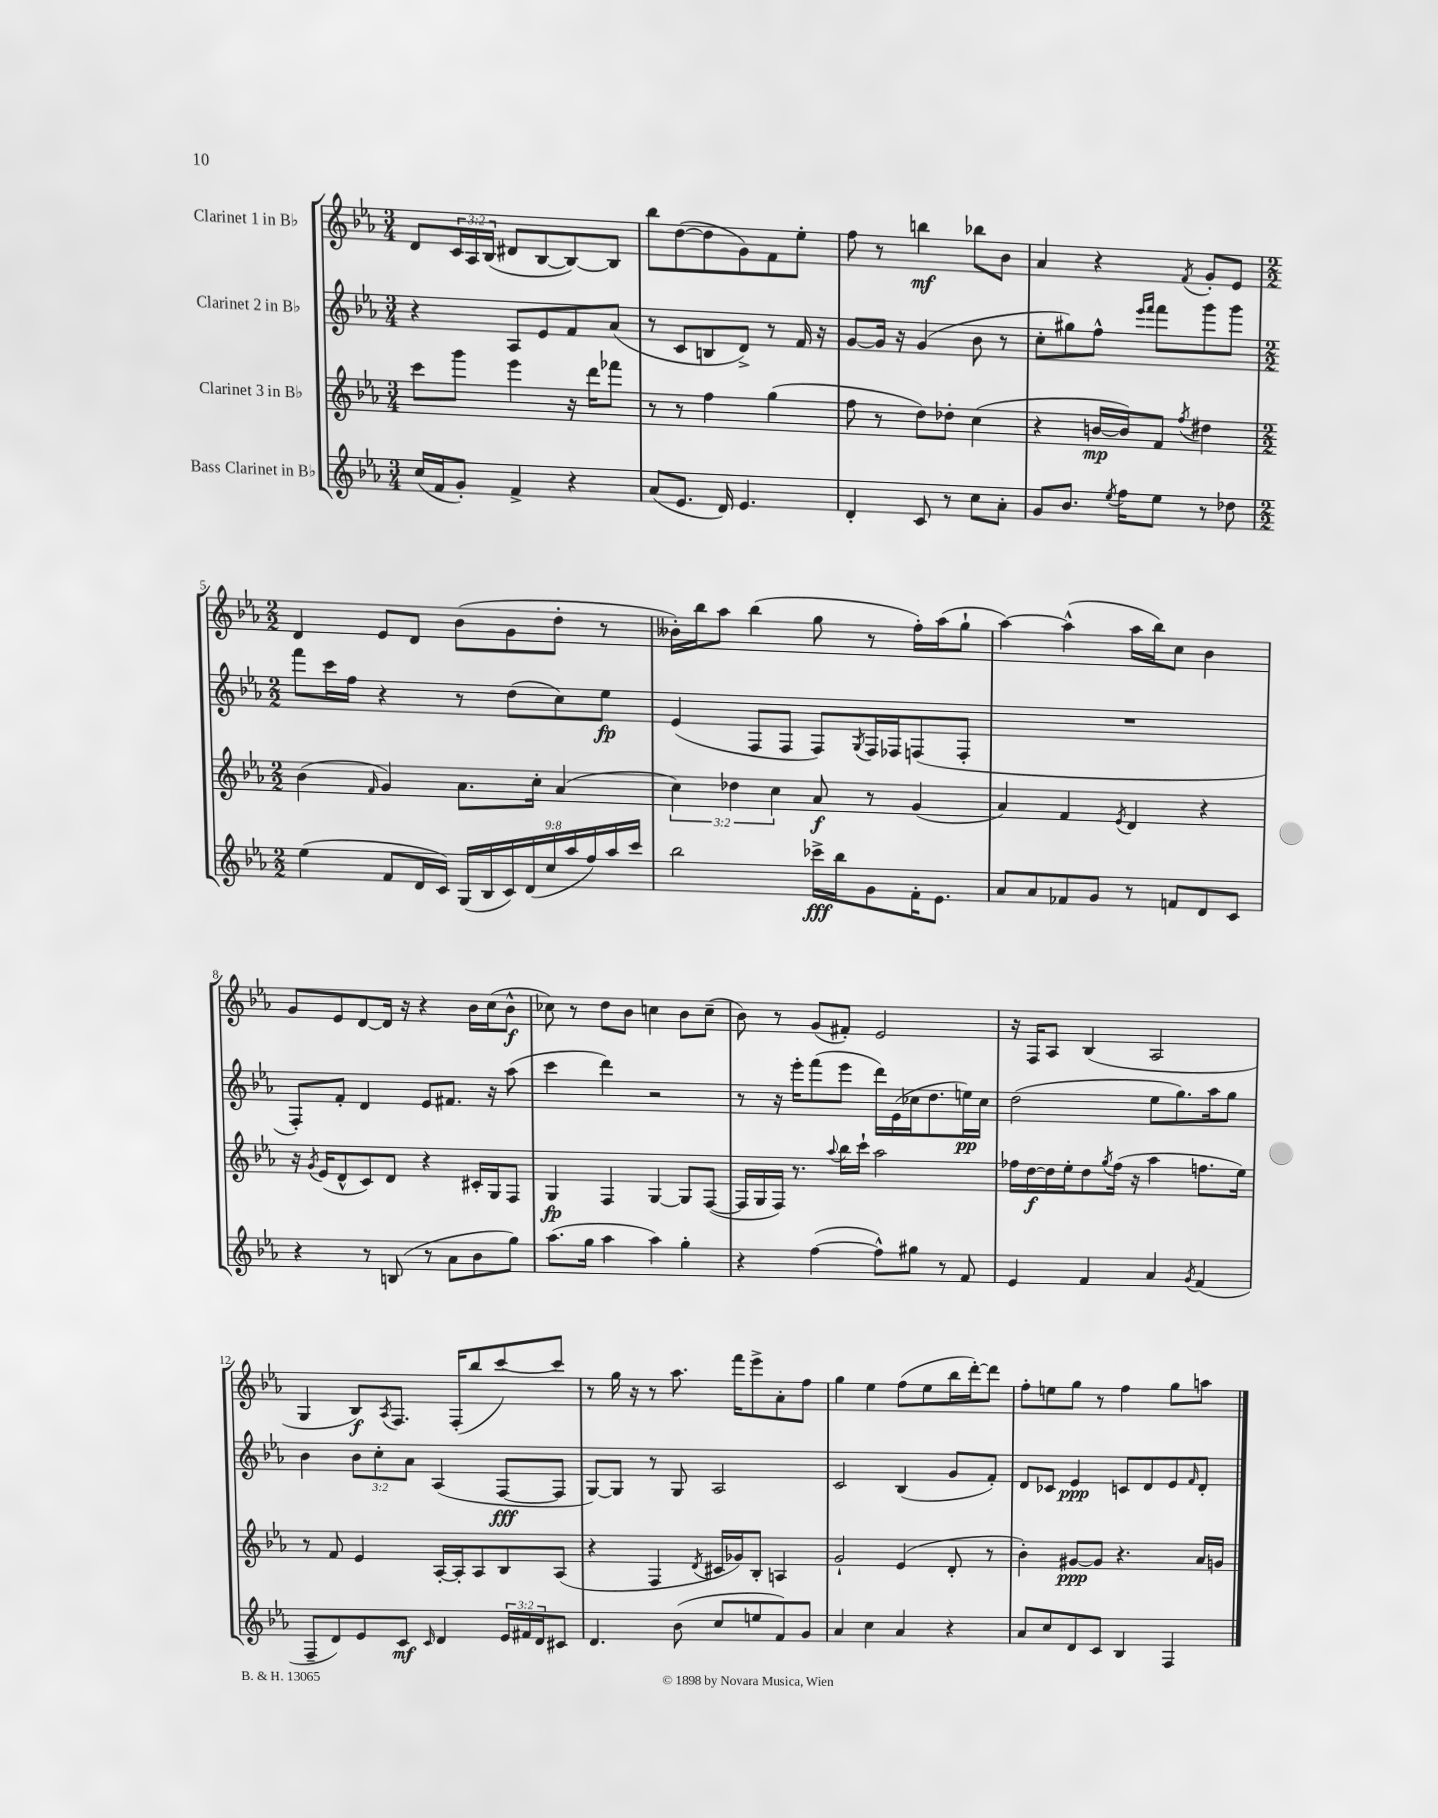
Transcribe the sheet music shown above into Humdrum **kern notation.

**kern	**dynam	**kern	**dynam	**kern	**dynam	**kern	**dynam
*part4	*part4	*part3	*part3	*part2	*part2	*part1	*part1
*staff4	*staff4	*staff3	*staff3	*staff2	*staff2	*staff1	*staff1
*I"Bass Clarinet in B♭	*	*I"Clarinet 3 in B♭	*	*I"Clarinet 2 in B♭	*	*I"Clarinet 1 in B♭	*
*clefG2	*	*clefG2	*	*clefG2	*	*clefG2	*
*k[b-e-a-]	*	*k[b-e-a-]	*	*k[b-e-a-]	*	*k[b-e-a-]	*
*M3/4	*	*M3/4	*	*M3/4	*	*M3/4	*
=1	=1	=1	=1	=1	=1	=1	=1
(16cc/LL	.	8ccc\L	.	4r	.	8d/L	.
16f/J	.	.	.	.	.	.	.
8g'/J)	.	8ggg\J	.	.	.	24c/L	.
.	.	.	.	.	.	24A-/	.
.	.	.	.	.	.	(24B-/JJ	.
4f^/	.	4eee-\	.	8A-/L	.	8d#X/L	.
.	.	.	.	8e-/	.	[8B-/	.
4r	.	16r	.	8f/	.	8B-/_)	.
.	.	16ddd\KL	.	.	.	.	.
.	.	8fff-X\J	.	(8a-/J	.	8B-/J]	.
=2	=2	=2	=2	=2	=2	=2	=2
(8a-/L	.	8r	.	8r	.	8bb-\L	.
8.e-/J	.	8r	.	8c/L	.	([8dd\	.
.	.	4ff\	.	8Bn/	.	8dd\]	.
16d/)	.	.	.	.	.	.	.
4.e-/	.	.	.	8d^/J)	.	8g\)	.
.	.	(4gg\	.	8r	.	8f\	.
.	.	.	.	16f/	.	8ee-'\J	.
.	.	.	.	16r	.	.	.
=3	=3	=3	=3	=3	=3	=3	=3
4d'/	.	8ff\	.	[8g/L	.	8ff\	.
.	.	8r	.	16g/Jk]	.	8r	.
.	.	.	.	16r	.	.	.
8c/	.	8dd\L)	.	(4g/	.	4bbn\	mf
8r	.	8dd-X'\J	.	.	.	.	.
8cc\L	.	(4cc\	.	8b-\	.	8bb-X\L	.
8a-'\J	.	.	.	8r	.	8b-\J	.
=4	=4	=4	=4	=4	=4	=4	=4
8g/L	.	4r	.	8cc'\L	.	4a-/	.
8.b-/J	.	.	.	8gg#X\)	.	.	.
.	.	[16bn/LL	mp	8ff^^\J	.	4r	.
8qee-/	.	.	.	.	.	.	.
16ff\KL	.	16b/J])	.	.	.	.	.
.	.	.	.	16qqeee-/LL	.	.	.
.	.	.	.	16qqfff/JJ	.	.	.
8ee-\J	.	8f/J	.	8fff\L	.	.	.
.	.	8qff/	.	.	.	8qf/	.
8r	.	4dd#X\	.	8ggg\	.	8g'/L	.
8dd-X\	.	.	.	8ggg\J	.	8e-/J	.
!!LO:LB:g=z
=5	=5	=5	=5	=5	=5	=5	=5
*M2/2	*	*M2/2	*	*M2/2	*	*M2/2	*
(4ee-\	.	(4b-\	.	8fff\L	.	4d/	.
.	.	.	.	16ccc\L	.	.	.
.	.	.	.	16ff\JJ	.	.	.
.	.	16qqf/	.	.	.	.	.
8f/L	.	4g/)	.	4r	.	8e-/L	.
16d/L	.	.	.	.	.	8d/J	.
16c/JJ)	.	.	.	.	.	.	.
(18G/LL	.	8.a-\L	.	8r	.	(8b-\L	.
18B-/	.	.	.	.	.	.	.
18c/)	.	.	.	.	.	.	.
.	.	.	.	(8dd\L	.	8g\	.
(18d/	.	.	.	.	.	.	.
.	.	16cc'\Jk	.	.	.	.	.
18cc/	.	.	.	.	.	.	.
.	.	(4a-/	.	8cc\)	.	8dd'\J	.
18aa-/	.	.	.	.	.	.	.
18ff/)	.	.	.	.	.	.	.
.	.	.	.	8ee-\J	fp	8r	.
18aa-/	.	.	.	.	.	.	.
18ccc/JJ	.	.	.	.	.	.	.
=6	=6	=6	=6	=6	=6	=6	=6
2bb-\	.	6cc\)	.	(4e-/	.	16b--X'\LL)	.
.	.	.	.	.	.	16bb-\J	.
.	.	.	.	.	.	8aa-\J	.
.	.	6dd-X\	.	.	.	.	.
.	.	.	.	8F/L	.	(4bb-\	.
.	.	6cc\	.	.	.	.	.
.	.	.	.	8F/J	.	.	.
16ccc-X^\LL	fff	8a-/	f	8F/L)	.	8gg\	.
16bb-\J	.	.	.	.	.	.	.
.	.	.	.	8qG/	.	.	.
8g\	.	8r	.	16F/L	.	8r	.
.	.	.	.	16F-X/J	.	.	.
16f'\K	.	(4g/	.	(8Fn/	.	16ff'\LL)	.
8.e-\J	.	.	.	.	.	(16aa-\J	.
.	.	.	.	8F'/J	.	8gg`\J	.
=7	=7	=7	=7	=7	=7	=7	=7
8a-/L	.	4a-/)	.	1r	.	[4aa-\)	.
8a-/	.	.	.	.	.	.	.
8f-X/	.	4f/	.	.	.	(4aa-^^\]	.
8g/J	.	.	.	.	.	.	.
.	.	8qe-/	.	.	.	.	.
8r	.	4d/	.	.	.	16aa-\LL	.
.	.	.	.	.	.	16bb-\J)	.
8fn/L	.	.	.	.	.	8cc\J	.
8d/	.	4r	.	.	.	4b-\	.
8c/J	.	.	.	.	.	.	.
!!LO:LB:g=z
=8	=8	=8	=8	=8	=8	=8	=8
4r	.	16r	.	8F'/L)	.	8g/L	.
.	.	8qg/	.	.	.	.	.
.	.	(16e-/KL	.	.	.	.	.
.	.	8d^^/	.	8f'/J	.	8e-/	.
8r	.	8c/)	.	4d/	.	[8d/	.
(8Bn/	.	8d/J	.	.	.	16d/Jk]	.
.	.	.	.	.	.	16r	.
8r	.	4r	.	8e-/L	.	4r	.
8a-\L	.	.	.	8.f#X/J	.	.	.
8b-\	.	16c#X'/LL	.	.	.	16b-\LL	.
.	.	16G/J	.	16r	.	(16cc\J	.
8gg\J)	.	8F/J	.	(8aa-\	.	8b-^^\J	f
=9	=9	=9	=9	=9	=9	=9	=9
(8.aa-\L	.	4G/	fp	4ccc\	.	8cc-X\)	.
.	.	.	.	.	.	8r	.
16gg\Jk	.	.	.	.	.	.	.
4aa-\	.	4F/	.	4ddd\)	.	8dd\L	.
.	.	.	.	.	.	8b-\J	.
4aa-\)	.	[4G/	.	2r	.	4ccn\	.
4gg'\	.	8G/L]	.	.	.	8b-\L	.
.	.	([8F/J	.	.	.	(8cc~\J	.
=10	=10	=10	=10	=10	=10	=10	=10
4r	.	16F/LL]	.	8r	.	8b-\)	.
.	.	16G/	.	.	.	.	.
.	.	16F/JJ)	.	16r	.	8r	.
.	.	8.r	.	16eee-'\KL	.	.	.
([4ff\	.	.	.	(8fff\	.	(8g/L	.
.	.	8qqaa-/	.	.	.	.	.
.	.	16bb-\LL	.	8eee-\J	.	8f#X'/J)	.
.	.	16ccc`\JJ	.	.	.	.	.
8ff^^\L])	.	2aa-\	.	16ddd\LL)	.	2e-/	.
.	.	.	.	(16e-\	.	.	.
8gg#X\J	.	.	.	16cc-X\J	.	.	.
.	.	.	.	8.dd\	.	.	.
8r	.	.	.	.	.	.	.
8f/	.	.	.	16een\L)	pp	.	.
.	.	.	.	16cc-\JJ	.	.	.
=11	=11	=11	=11	=11	=11	=11	=11
4e-/	.	16ff-X\LL	.	(2dd\	.	16r	.
.	.	[16dd\	f	.	.	16F/KL	.
.	.	16dd\]	.	.	.	8A-/J	.
.	.	16ee-'\J	.	.	.	.	.
4f/	.	8dd\	.	.	.	(4B-/	.
.	.	8qgg/	.	.	.	.	.
.	.	(16ff-\Jk	.	.	.	.	.
.	.	16r	.	.	.	.	.
4a-/	.	4aa-\	.	8ee-\L	.	2A-/	.
.	.	.	.	8.gg\)	.	.	.
8qg/	.	.	.	.	.	.	.
(4f/	.	8.ffn\L	.	.	.	.	.
.	.	.	.	16aa-\k	.	.	.
.	.	.	.	8gg\J	.	.	.
.	.	16ee-\Jk)	.	.	.	.	.
!!LO:LB:g=z
=12	=12	=12	=12	=12	=12	=12	=12
8F~/L	.	8r	.	4b-\	.	4G/	.
8d/)	.	8f/	.	.	.	.	.
8e-/	.	4e-/	.	12b-\L	.	8B-/L)	f
.	.	.	.	12cc'\	.	.	.
.	.	.	.	.	.	8qA-/	.
8c/J	mf	.	.	.	.	8.F/J	.
.	.	.	.	12a-\J	.	.	.
16qqc/	.	.	.	.	.	.	.
4d/	.	[16A-'/LL	.	(4A-/	.	.	.
.	.	16A-'/J]	.	.	.	(16F'/KL	.
.	.	8A-/	.	.	.	8bb-/	.
24e-/LL	.	8B-/	.	[8F/L	fff	[8ccc/)	.
24f#X/	.	.	.	.	.	.	.
24d/J	.	.	.	.	.	.	.
8c#X/J	.	(8A-/J	.	8F/J]	.	8ccc/J]	.
=13	=13	=13	=13	=13	=13	=13	=13
4.d/	.	4r	.	[8G/L)	.	8r	.
.	.	.	.	8G/J]	.	16gg\	.
.	.	.	.	.	.	16r	.
.	.	4F/	.	8r	.	8r	.
(8b-\	.	.	.	8G/	.	8.aa-\	.
.	.	8qd/	.	.	.	.	.
8cc/L	.	16c#X/LL	.	2A-/	.	.	.
.	.	16g-X/J)	.	.	.	16fff\KL	.
8een/	.	8B-'/J	.	.	.	8eee-^\	.
8f/)	.	4An/	.	.	.	8a-'\	.
8g/J	.	.	.	.	.	8ff\J	.
=14	=14	=14	=14	=14	=14	=14	=14
4a-/	.	2g`/	.	2c/	.	4gg\	.
4cc\	.	.	.	.	.	4ee-\	.
4a-/	.	(4e-/	.	(4B-/	.	(8ff\L	.
.	.	.	.	.	.	8ee-\	.
4r	.	8d'/	.	8g/L	.	16bb-\L	.
.	.	.	.	.	.	[16ddd'\J)	.
.	.	8r	.	8f'/J)	.	8ddd\J]	.
=15	=15	=15	=15	=15	=15	=15	=15
8a-/L	.	4b-'\)	.	8d/L	.	8ff'\L	.
8cc/	.	.	.	8c-X/J	.	8een\	.
8d/	.	[8g#X/L	ppp	4e-/	ppp	8gg\J	.
8c/J	.	8g#/J]	.	.	.	8r	.
4B-/	.	4.r	.	8cn/L	.	4ff\	.
.	.	.	.	8d/	.	.	.
4F/	.	.	.	8e-/	.	8gg\L	.
.	.	.	.	16qqf/	.	.	.
.	.	16a-/LL	.	8d'/J	.	8aan\J	.
.	.	16gn/JJ	.	.	.	.	.
==	==	==	==	==	==	==	==
*-	*-	*-	*-	*-	*-	*-	*-
